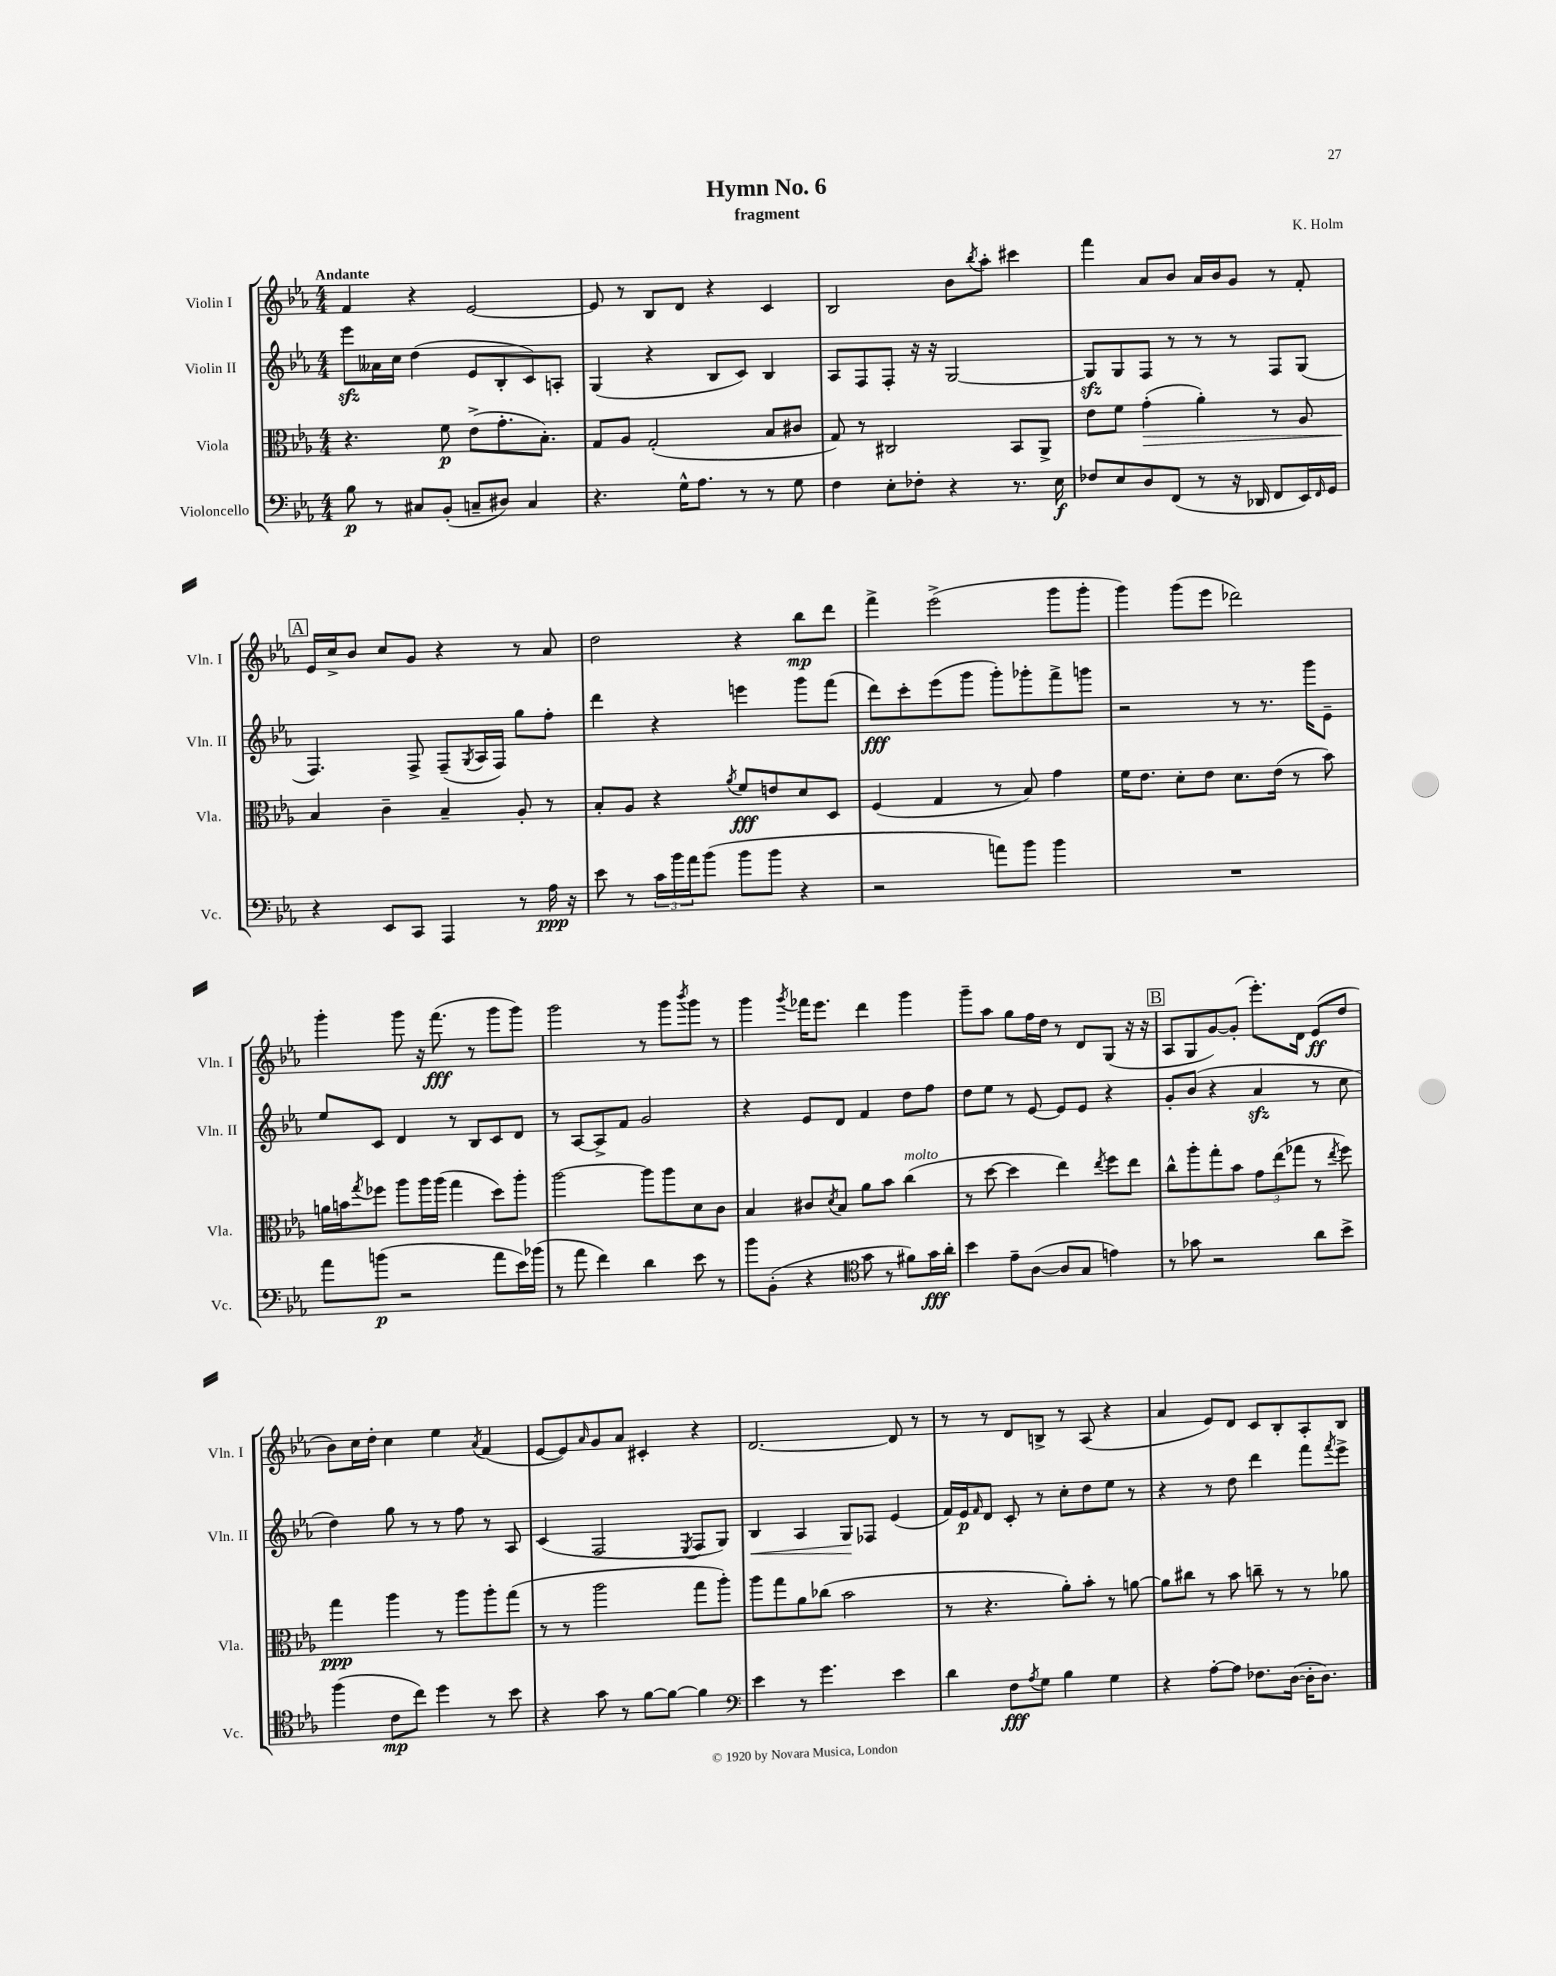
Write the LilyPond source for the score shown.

\header { title = "Hymn No. 6" composer = "K. Holm" subtitle = "fragment" }
<<
\new StaffGroup <<
\new Staff = "s0" \with { instrumentName = "Violin I" shortInstrumentName = "Vln. I" } {
    \clef treble \key ees \major \numericTimeSignature \time 4/4 \tempo "Andante"
    f'4 r4 ees'2~ |
    ees'8 r8 bes8 d'8 r4 c'4 |
    bes2 bes'8 \acciaccatura { bes''8 } aes''8-. cis'''4 |
    f'''4 aes'8 bes'8 aes'16 bes'16 g'8 r8 f'8-. |
    \mark \markup { \box "A" } ees'16 c''16-> bes'8 c''8 g'8 r4 r8 aes'8 |
    d''2 r4 bes''8\mp d'''8 |
    f'''4-> ees'''2->( g'''8 g'''8-. |
    g'''4) g'''8( ees'''8 des'''2) |
    g'''4-. g'''8 r16 f'''8.\fff( r8 g'''8 g'''8) |
    g'''2 r8 g'''8 \acciaccatura { bes'''8 } g'''8 r8 |
    g'''4 \acciaccatura { g'''8 } fes'''16 ees'''8. d'''4 g'''4 |
    g'''8-- aes''8 g''8 f''16 d''16 r8 d'8 g8( r16 r16 |
    \mark \markup { \box "B" } aes8 g8 g'8~) g'8-.( ees'''8.-.) d'16 ees'8\ff( d''8 |
    bes'8) c''16 d''16-. c''4 ees''4 \acciaccatura { aes'8 } f'4( |
    ees'8~ ees'8) \grace { aes'16 } g'8 aes'8 cis'4-. r4 |
    d'2.~ d'8 r8 |
    r8 r8 d'8 b8-> r8 aes8( r4 |
    aes'4 ees'8) d'8 c'8 bes8-. aes8-. bes8 \bar "|." |
}
\new Staff = "s1" \with { instrumentName = "Violin II" shortInstrumentName = "Vln. II" } {
    \clef treble \key ees \major \numericTimeSignature \time 4/4
    ees'''8\sfz aeses'16 c''16 d''4( ees'8 bes8-. c'8) a8-. |
    g4( r4 bes8 c'8) bes4 |
    aes8 f8 f8-. r16 r16 g2~ |
    g8\sfz g8 f8 r8 r8 r8 f8 g8( |
    \mark \markup { \box "A" } f4.) f8-> f8--( \acciaccatura { g8 } aes16 f16) g''8 f''8-. |
    d'''4 r4 e'''4 g'''8 f'''8( |
    d'''8\fff) c'''8-. ees'''8( g'''8 g'''8-.) ges'''8-. f'''8-> g'''8 |
    r2 r8 r8. g'''16 ees'8-- |
    ees''8 c'8 d'4 r8 bes8 c'8 d'8 |
    r8 aes8~ aes8-> f'8 g'2 |
    r4 ees'8 d'8 f'4 d''8 f''8 |
    d''8 ees''8 r8 ees'8~ ees'8 ees'8 r4 |
    \mark \markup { \box "B" } g'8-. bes'8( r4 aes'4\sfz r8 c''8 |
    d''4) g''8 r8 r8 f''8 r8 aes8 |
    c'4( f2 \acciaccatura { ees8 } f8 g8) |
    bes4\< aes4 g8\! fes8 ees'4( |
    f'16) ees'16\p \grace { f'16 } d'8 c'8-. r8 c''8-. d''8 ees''8 r8 |
    r4 r8 d''8 d'''4 f'''8 \acciaccatura { f'''8 } ees'''8-> \bar "|." |
}
\new Staff = "s2" \with { instrumentName = "Viola" shortInstrumentName = "Vla." } {
    \clef alto \key ees \major \numericTimeSignature \time 4/4
    r4. f'8\p ees'8->( g'8.-. bes8.-.) |
    g8 aes8 g2-.( bes8 cis'8 |
    g8) r8 cis2 bes,8 aes,8-> |
    ees'8 f'8 g'4-.\>( aes'4-.) r8 aes8 |
    \mark \markup { \box "A" } bes4\! c'4-- bes4-- aes8-. r8 |
    bes8-. aes8 r4 \acciaccatura { aes'8 } f'8\fff e'8 d'8 d8 |
    f4( g4 r8 bes8) g'4 |
    f'16 ees'8. d'8-. ees'8 d'8. ees'16( r8 bes'8) |
    a'16 b'16 \acciaccatura { g''8 } fes''8 aes''8 aes''16 aes''16( g''4 d''8) aes''8-. |
    aes''2~ aes''8 aes''8 d'8 c'8 |
    bes4 cis'8 \acciaccatura { d'8 } bes8 aes'8 bes'8 c''4^\markup { \italic "molto" }( |
    r8 d''8~ d''4 ees''4) \acciaccatura { ees''8 } f''8 ees''8 |
    \mark \markup { \box "B" } c''8-^ aes''8-. g''8-. bes'8 \tuplet 3/2 { g'8 ees''8( ges''8 } r8 \acciaccatura { ees''8 } f''8) |
    g''4\ppp aes''4 r8 aes''8 aes''8-. g''8( |
    r8 r8 aes''2 g''8 aes''8-.) |
    aes''8 g''8 aes'8 ces''8( bes'2 |
    r8 r4. aes'8-.) bes'8-. r8 a'8~ |
    a'8 cis''8 r8 bes'8 c''8-- r8 r8 aes'8 \bar "|." |
}
\new Staff = "s3" \with { instrumentName = "Violoncello" shortInstrumentName = "Vc." } {
    \clef bass \key ees \major \numericTimeSignature \time 4/4
    bes8\p r8 cis8 bes,8-.( c8-- dis8) c4 |
    r4. g16-^ aes8. r8 r8 g8 |
    f4 ees8-. fes8-. r4 r8. ees16\f |
    fes8 ees8 d8 f,8( r8 r16 des,16 f,8 ees,16) \grace { f,16 } g,16 |
    \mark \markup { \box "A" } r4 ees,8 c,8 aes,,4 r8 aes16\ppp r16 |
    ees'8 r8 \tuplet 3/2 { c'16 bes'16 aes'16 } bes'8( bes'8 bes'8 r4 |
    r2 a'8) bes'8 bes'4 |
    R1 |
    aes'8 b'8\p( r2 aes'8 ees'16) bes'16( |
    r8 aes'8 f'4) d'4 ees'8 r8 |
    bes'8 bes,8-.( r4 \clef tenor g'8 r8 fis'8) g'16\fff aes'16-. |
    bes'4 ees'8-- aes8~( aes8 g8 e'4) |
    \mark \markup { \box "B" } r8 ges'8 r2 aes'8 bes'8-> |
    f''4( c'8\mp c''8) d''4 r8 bes'8 |
    r4 g'8 r8 f'8~ f'8~ f'4 |
    \clef bass ees'4 r8 g'4. ees'4 |
    d'4 f8\fff \acciaccatura { aes8 } g8 bes4 g4 |
    r4 aes8~-. aes8 fes8. d16~( d16-. d8.) \bar "|." |
}
>>
>>
\layout { \context { \Score \remove "Bar_number_engraver" } }
